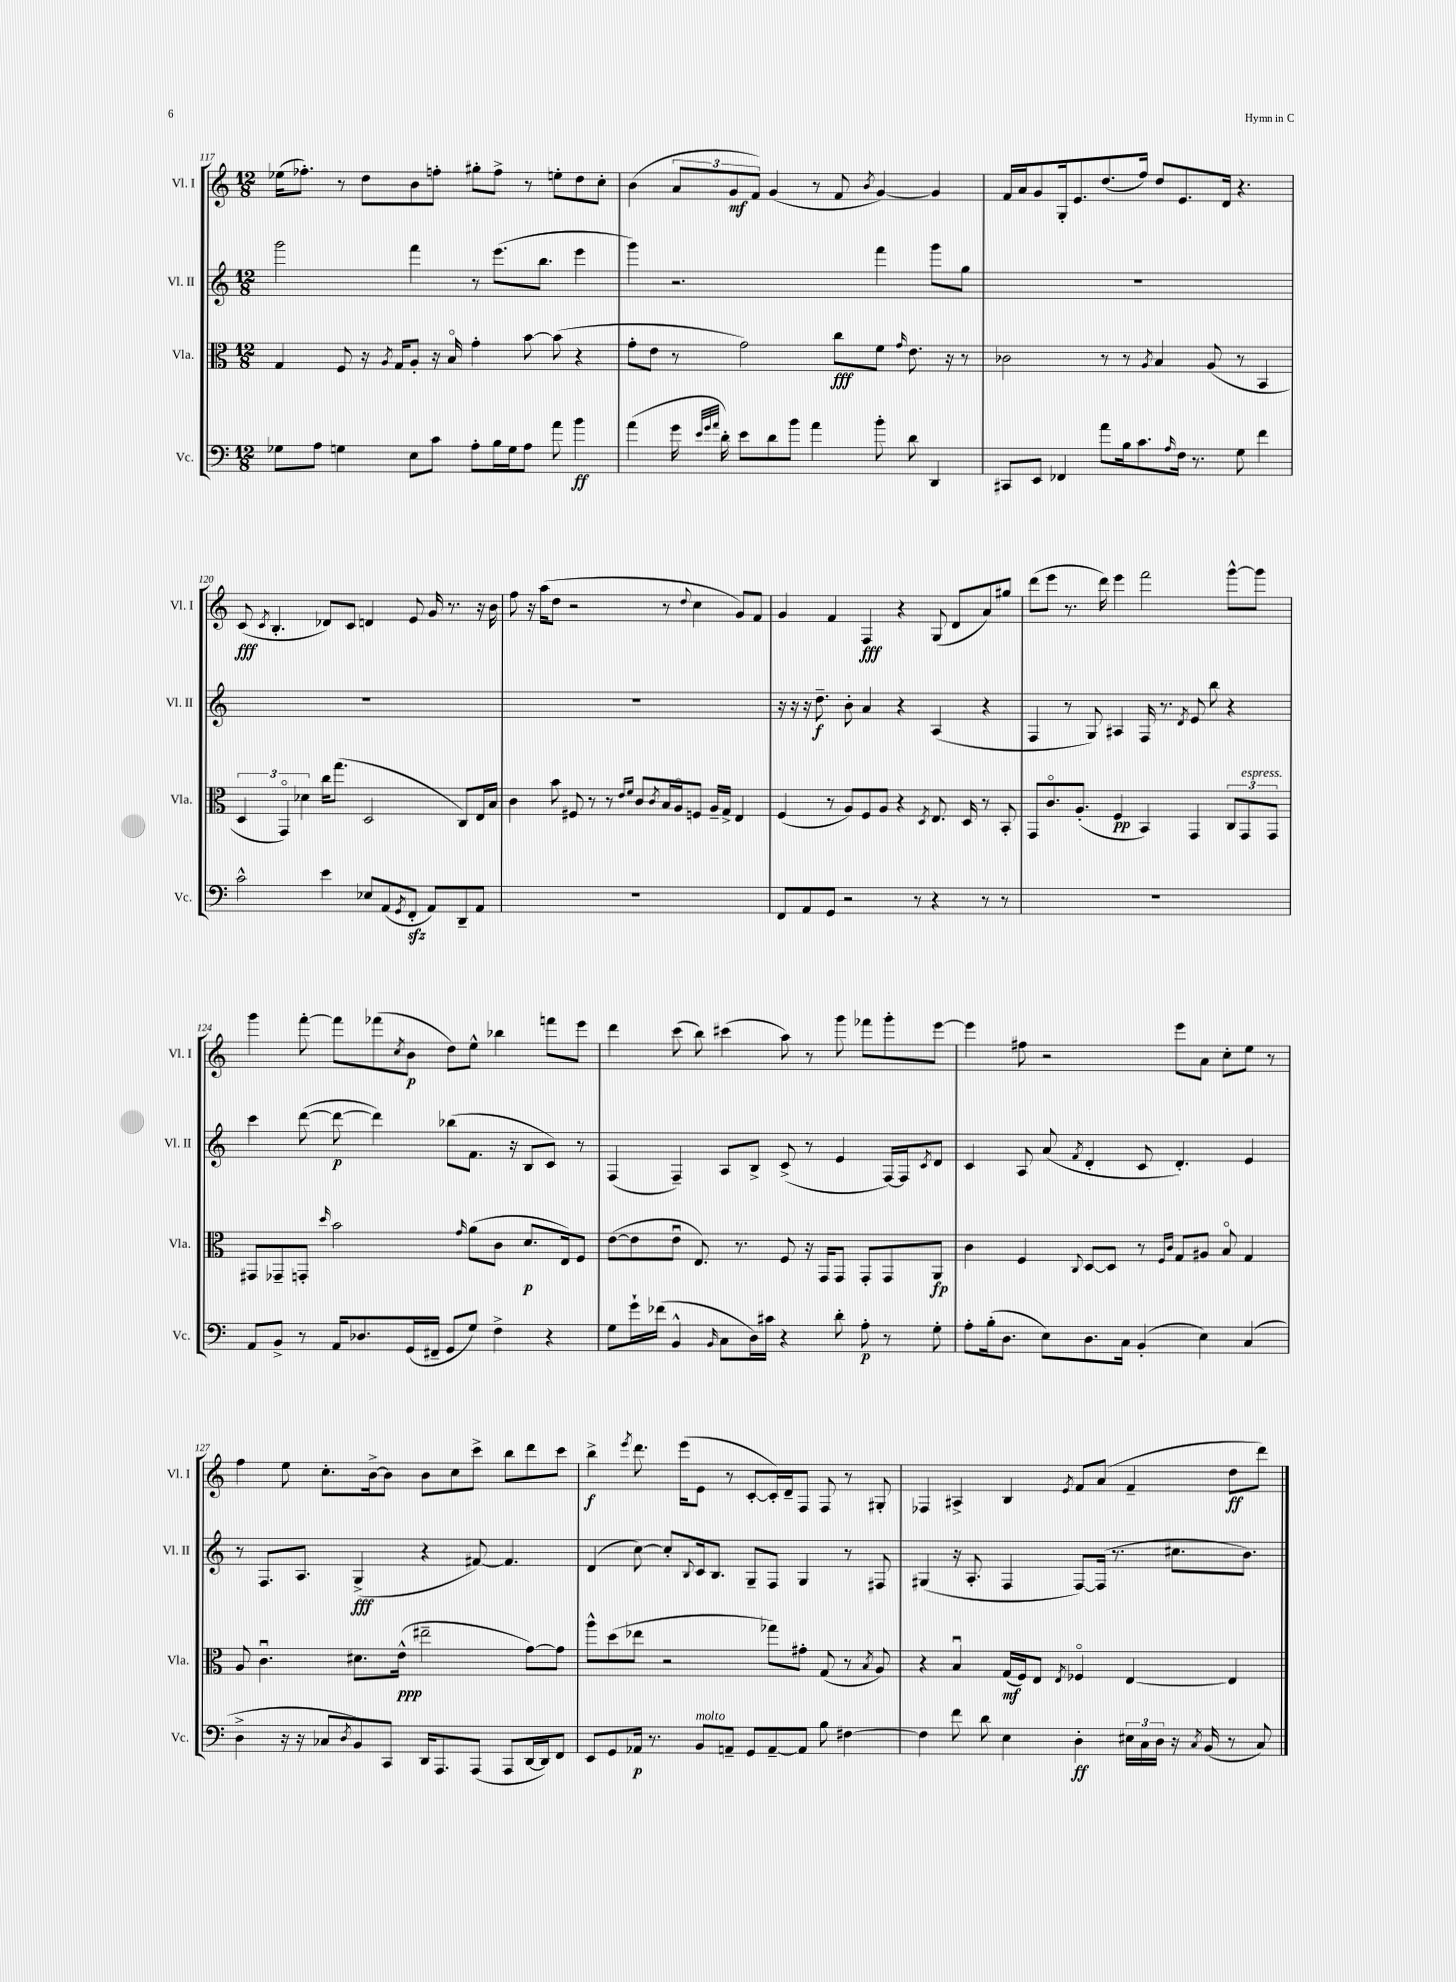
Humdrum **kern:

**kern	**kern	**kern	**kern
*staff4	*staff3	*staff2	*staff1
*clefF4	*clefC3	*clefG2	*clefG2
*k[]	*k[]	*k[]	*k[]
*M12/8	*M12/8	*M12/8	*M12/8
8G-	4G	2ggg	(16ee-
.	.	.	8.ff-')
8A	.	.	.
4G	8F	.	8r
.	16r	.	8dd
.	8qA	.	.
.	16G	.	.
8E	8A'	4fff	8b
8c	16r	.	8ff'
.	16Bo	.	.
8A'	4g'	8r	8gg#'
16B	.	(8.eee	8ff^
16G	.	.	.
8A	[8b	.	8r
.	.	8.bb	.
8a	(8b]	.	8ee'
4b	4r	4eee	8dd
.	.	.	8cc'
=	=	=	=
(4a	8g'	4ggg)	(4b
.	8e	.	.
16g	8r	2.r	12a
32qqe	.	.	.
32qqg	.	.	.
32qqa	.	.	.
16d')	.	.	.
.	.	.	12g
8e	2g)	.	.
.	.	.	12f)
8d	.	.	(4g
8b	.	.	.
4a	.	.	8r
.	8cc	.	8f
.	.	.	8qb
8b'	8f	4fff	[4g)
.	16qqg	.	.
8d	8.e	.	.
4DD	.	8ggg	4g]
.	16r	.	.
.	8r	8gg	.
=	=	=	=
8CC#	2c-	1.r	16f
.	.	.	16a
8EE	.	.	8g
4FF-	.	.	16G'
.	.	.	8.e
8a	8r	.	(8.dd
16B	8r	.	.
8.c	.	.	16ff)
.	8qA	.	.
.	4B	.	8dd
16qqA	.	.	.
16F	.	.	8.e
8.r	.	.	.
.	(8A	.	.
.	.	.	16d
8G	8r	.	4.r
4f	4BB	.	.
=	=	=	=
2c^^	6D	1.r	(8c
.	.	.	8qc
.	.	.	4.B'
.	6GGo)	.	.
.	6d-	.	.
4e	16cc	.	8d-)
.	(8.gg	.	.
.	.	.	8c
8E-	2D	.	4d
(8AA	.	.	.
8qGG	.	.	.
8FF'	.	.	8e
8AA)	.	.	16g
.	.	.	8.r
8DD~	8C)	.	.
8AA	16E	.	16r
.	16B	.	16b
=	=	=	=
1.r	4c	1.r	8ff
.	.	.	16r
.	.	.	(16aa
.	8b	.	8dd
.	8F#	.	2r
.	8r	.	.
.	8r	.	.
.	16qqe	.	.
.	16qqf	.	.
.	8c	.	.
.	8qc	.	.
.	16B	.	8r
.	16Ao	.	.
.	.	.	8qqdd
.	8F	.	4cc
.	16A~	.	.
.	16G^	.	.
.	4E	.	8g)
.	.	.	8f
=	=	=	=
8FF	(4F	16r	4g
.	.	16r	.
8AA	.	16r	.
.	.	8.dd~	.
8GG	8r	.	4f
2r	8A)	8b'	.
.	8F	4a	4F
.	8A	.	.
.	4r	4r	4r
8r	.	.	.
.	8qD	.	.
4r	8.E	(4A	(8G
.	.	.	8d
.	16D	.	.
8r	8r	4r	8a)
8r	8BB'	.	8gg#
=	=	=	=
1.r	8GG	4F	(8ddd
.	8.co	.	8eee
.	.	8r	8.r
.	(8.A'	.	.
.	.	8G)	.
.	.	.	16ddd)
.	4F	4A#	4eee
.	4BB)	16F	2fff
.	.	8.r	.
.	.	8qd	.
.	4GG	8e	.
.	.	8bb	.
.	12C	4r	[8ggg^^
.	12GG	.	.
.	.	.	8ggg]
.	12GG	.	.
=	=	=	=
8AA	8GG#	4ccc	4ggg
8BB^	8GG-~	.	.
8r	8GG'	([8ddd	[8fff'
.	16qqdd	.	.
16AA	2b	8ddd_	8fff]
8.D-	.	.	.
.	.	4ddd])	(8fff-
.	.	.	8qcc
(16GG	.	.	8b
16FF#~	.	.	.
8GG	.	(8bb-	8dd)
.	16qqg	.	.
8G)	(8a	8.f	8ee^^
4F^	8c	.	4bb-
.	.	16r	.
.	8.d	8B	.
4r	.	8c)	8fff
.	16E)	.	.
.	8F	8r	8eee
=	=	=	=
8G	([8e	(4F	4ddd
16g`	8e]	.	.
(16f-	.	.	.
4BB^^	8eu	4F~)	(8ccc
.	8.E)	.	8bb)
16qqBB	.	.	.
8C	.	8A	(4ccc#
.	8.r	.	.
16D)	.	8B^	.
16c#	.	.	.
4r	8F	(8c^	8aa)
.	16r	8r	8r
.	16GG	.	.
8d'	8GG	4e	8ggg
8A'	8GG'	.	8fff-
8r	8GG	[16F)	8ggg'
.	.	16F]	.
.	.	8qc	.
8G'	8AA	8d	[8eee
=	=	=	=
8A'	4c	4c	4eee]
(16B'	.	.	.
8.D	.	.	.
.	4F	8A	8ff#
8E)	.	(8a	2r
.	8qqC	8qf	.
8.D	[8D	4d'	.
.	8D]	.	.
16C	.	.	.
(4BB'	8r	8c	.
.	16qqF	.	.
.	16qqc	.	.
.	8G	4.d')	8eee
4E)	8A#	.	8a
.	8Bo	.	8cc'
(4C	4G	4e	8ee
.	.	.	8r
=	=	=	=
4D^	8A	8r	4ff
.	4.cu	8.F	.
16r	.	.	8ee
16r	.	8.A	.
8C-	.	.	8.cc'
8qD	.	.	.
8BB)	8.d#	(4G^	.
.	.	.	[16b^
8CC	.	.	8b]
.	(16e^^	.	.
16DD	2ee#~	4r	8b
8.AAA	.	.	.
.	.	.	8cc
(8AAA	.	[8f#)	8ccc^
8AAA	.	4.f#]	8bb
[16DD	[8g)	.	8ddd
16DD])	.	.	.
8FF	8g]	.	8ccc
=	=	=	=
8EE	8aa^^	(4d	4bb^
8GG	(8dd	.	.
.	.	.	8qeee
16AA-	8ee-	[8cc)	8.ddd
8.r	.	.	.
.	2r	8cc']	.
.	.	.	(16eee
.	.	8qqB	.
8BB	.	16c	8e
.	.	8.B	.
8AA~	.	.	8r
8GG	.	8G~	[8c'
[8AA~	8gg-)	8F	16c'])
.	.	.	16d~
8AA]	8g#'	4G	8F
8B	(8G	.	8F
[4F#	8r	8r	8r
.	8qB	.	.
.	8A)	8F#	8G#'
=	=	=	=
4F#]	4r	(4G#	4F-
8f	4Bu	16r	4A#^
.	.	8.A'	.
8d	.	.	.
4E	(16G	4F	4B
.	16F)	.	.
.	8E	.	.
.	8qE	.	8qe
4D'	4F-o	[8F)	8f
.	.	(16F]	(8a
.	.	8.r	.
24E#	[4E	.	4f~
24C	.	.	.
24D	.	.	.
16r	.	8.cc#	.
8qC	.	.	.
(16BB	.	.	.
8r	4E]	.	8dd
.	.	8.b)	.
8C)	.	.	8ddd)
==	==	==	==
*-	*-	*-	*-
